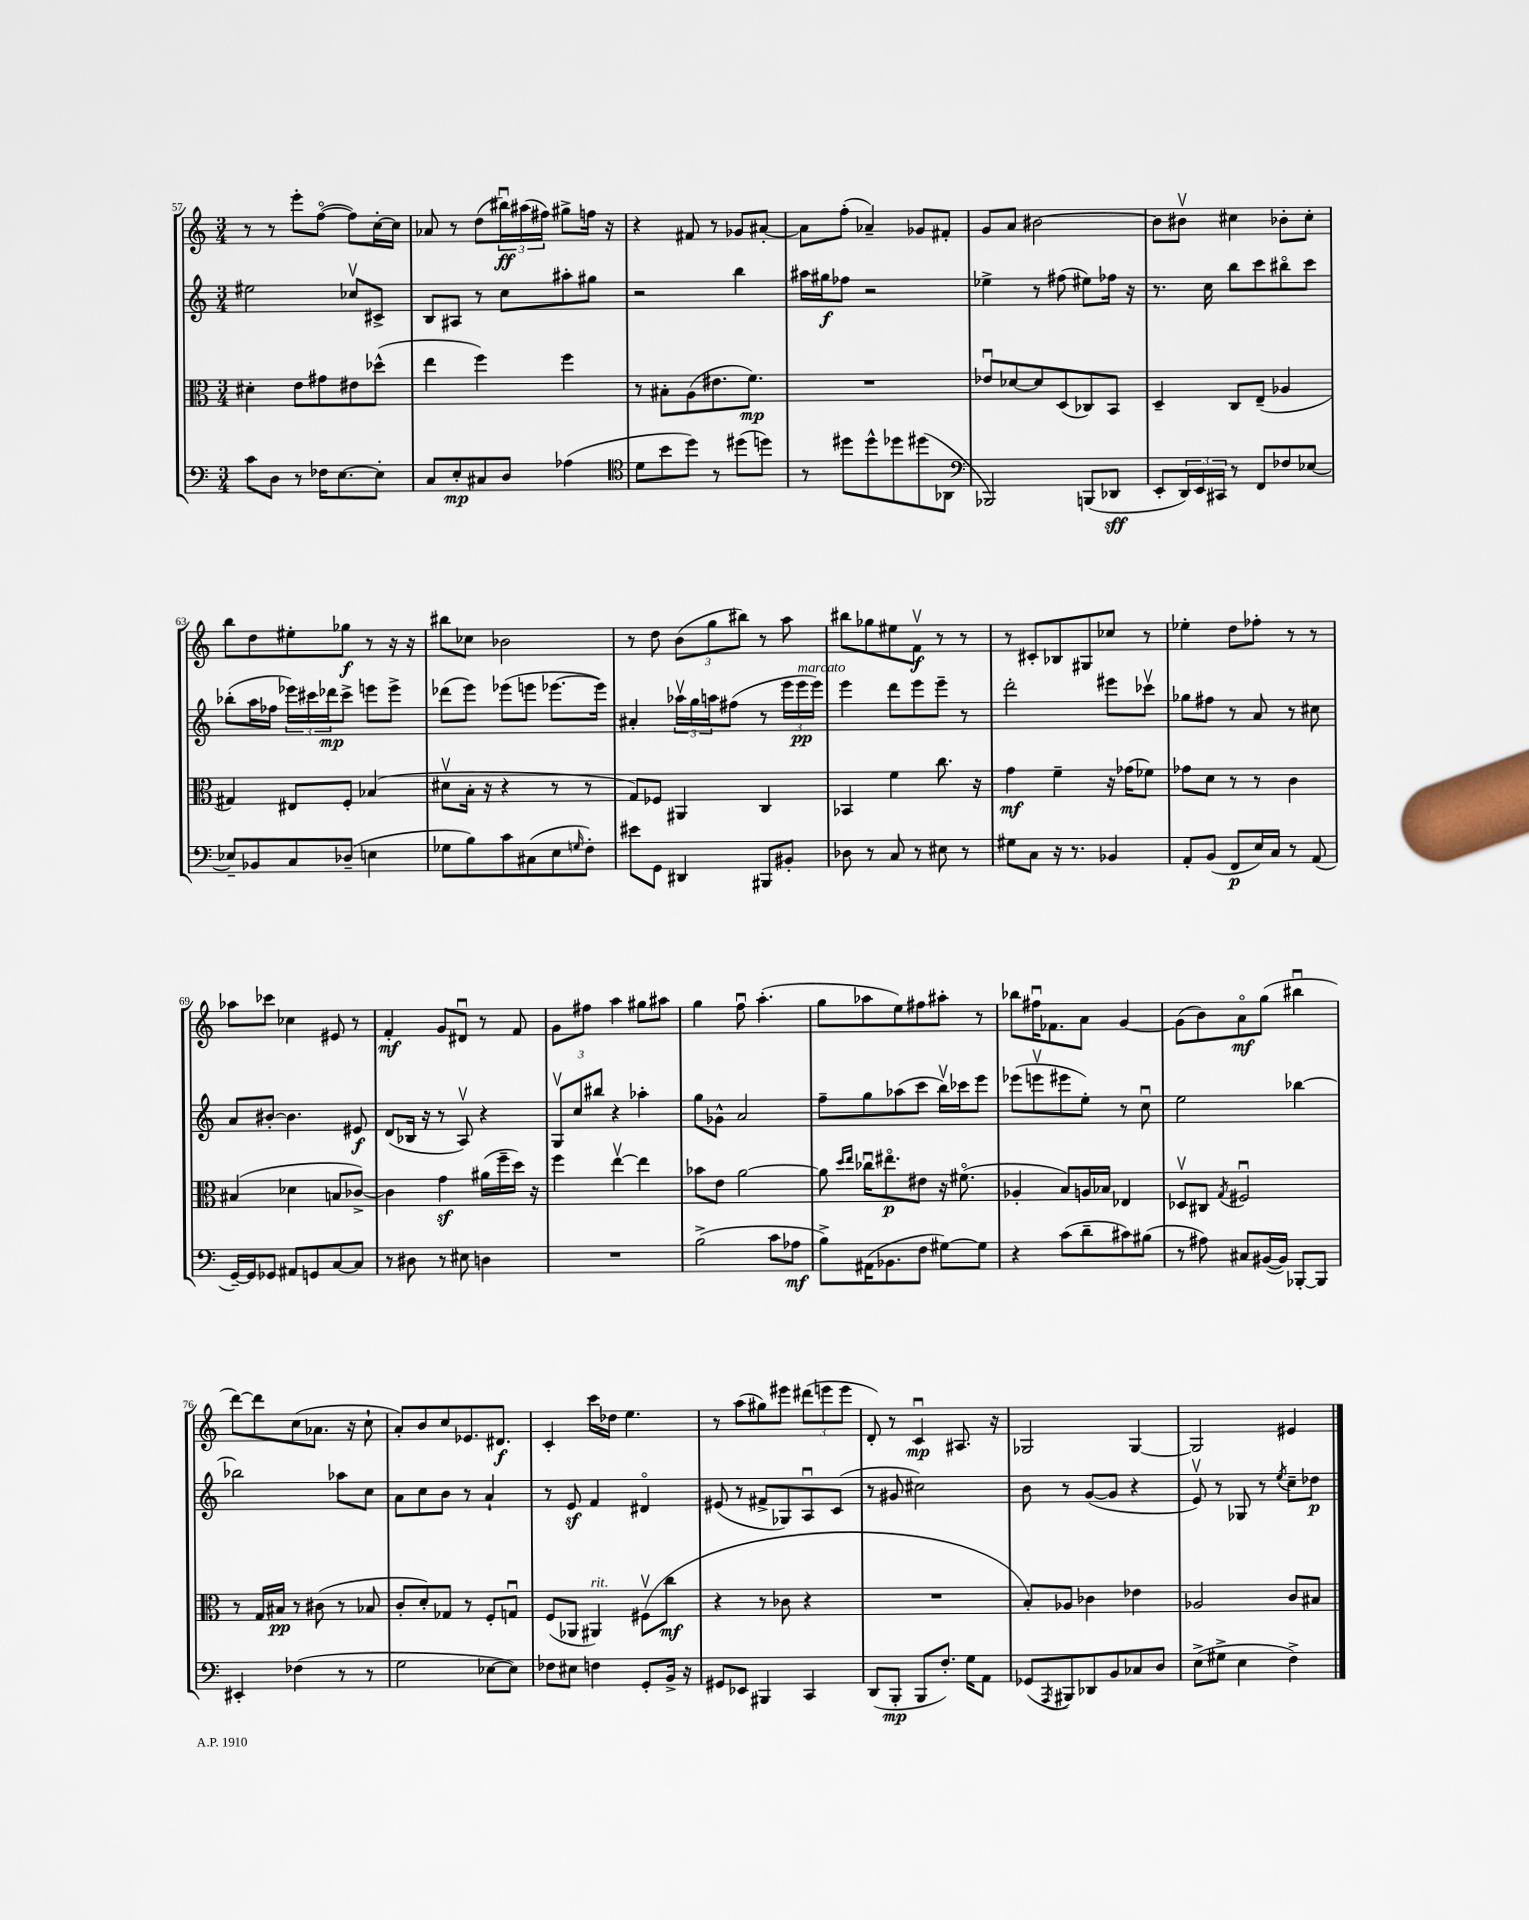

**kern	**kern	**kern	**kern
*staff4	*staff3	*staff2	*staff1
*clefF4	*clefC3	*clefG2	*clefG2
*k[]	*k[]	*k[]	*k[]
*M3/4	*M3/4	*M3/4	*M3/4
8c	4d#'	2ee#	8r
8D	.	.	8r
8r	8e	.	8eee'
16F-	8g#	.	([8ffo
[8.E	.	.	.
.	8e#	8cc-v	8ff])
8E']	(8dd-^^	8c#^	[16cc'
.	.	.	16cc]
=	=	=	=
8C	4ee	8B	8a-
8E'	.	8A#	8r
8C#	4ff)	8r	(8dd
8D	.	8cc	24bb#u)
.	.	.	(24aa#
.	.	.	24ff#)
(4A-	4ff	8aa#'	8gg#^
.	.	8gg#	16ff
.	.	.	16r
=	=	=	=
*clefC4	*	*	*
8d	8r	2r	4r
8b	8B#'	.	.
8dd)	(8A	.	8f#
8r	8.e#	.	8r
(8dd#	.	4bb	8g-
.	8.f)	.	.
8dd)	.	.	[8a#'
=	=	=	=
8r	2.r	16aa#	8a#]
.	.	16gg#	.
8dd#	.	8ff-	(8ff'
8dd#^^	.	2r	4a-~)
8dd-	.	.	.
(8dd#	.	.	8g-
8AA-	.	.	8f#'
=	=	=	=
*clefF4	*	*	*
2BBB-)	8e-u	4ee-^	8g
.	[8d-	.	8a
.	8d-]	8r	[2b#
.	(8D	(8ff#	.
(8BBB	8C-)	8ee#)	.
8DD-	8BB	16ff-	.
.	.	16r	.
=	=	=	=
8EE'	4D~	8.r	8b#]
24DD)	.	.	8b#v
24EE	.	.	.
.	.	16cc	.
24CC#	.	.	.
8r	8C	8bb	4cc#
8FF	(8E~	8ccc	.
8F-	4A-	8bb#o	8b-'
[8E-	.	8ccc	8cc#'
=	=	=	=
8E-~]	4G#)	(8bb-'	8bb
8BB-	.	16aa	8dd
.	.	16ff-	.
8C	8E#	24eee-)	8ee#'
.	.	24ccc#	.
.	.	24ddd-	.
(8D-~	8F'	8ccc#^	8gg-
4E	(4B-	8eee	8r
.	.	8eee^	16r
.	.	.	16r
=	=	=	=
8G-	8d#v	(8ddd-	8bb#
8B)	16B'	8eee)	8cc-
.	16r	.	.
8c	4r	(8eee-	2b-
(8C#	.	8eee	.
8E	8r	[8.eee-	.
16qqG	.	.	.
8F')	8r	.	.
.	.	16eee-])	.
=	=	=	=
8e#	8G)	4a#'	8r
8GG	8F-	.	8dd
4DD#	4AA#	24aa-v	(12b
.	.	24gg	.
.	.	24aa	12gg
.	.	(8ff#	.
.	.	.	12bb#)
8BBB#	4C	8r	8r
8BB#'	.	24eee	8aa
.	.	24eee	.
.	.	24eee)	.
=	=	=	=
8D-	4BB-	4eee	8bb#
8r	.	.	8gg-
8C	4f	8ddd	8ee#
8r	.	8eee	8fv
8E#	8.cc	8eee~	8r
8r	.	8r	8r
.	16r	.	.
=	=	=	=
8G#	4g	2ddd'	8r
8C	.	.	8c#'
16r	4f~	.	8B-
8.r	.	.	.
.	.	.	8G#
4BB-	16r	8eee#	8cc-
.	(16g-	.	.
.	8f-)	8ccc-v	8r
=	=	=	=
8AA'	8g-	8gg-	4ee-'
(8BB	8d	8ff#	.
8FF	8r	8r	8dd
16E)	8r	8a	8ff-'
16C	.	.	.
8r	4c	8r	8r
(8AA	.	8cc#	8r
=	=	=	=
[16GG~)	(4B#	8a	8aa-
16GG]	.	.	.
8GG-	.	[8b#'	8ccc-
8AA#	4d-	4.b#]	4cc-
8GG	.	.	.
[8C	8B	.	8e#
8C]	[8c-^)	8e#	8r
=	=	=	=
8r	4c-]	(8d	4f'
8D#	.	16B-	.
.	.	16r	.
8r	4g	8r	8g
8E#	.	8Av)	8d#u
4D	(16a#	4r	8r
.	16ff~	.	.
.	16dd)	.	8f
.	16r	.	.
=	=	=	=
2.r	4ff	12Gv	8g
.	.	12cc	.
.	.	.	8ff#
.	.	12bb#	.
.	[4eev	4r	4aa
.	4ee]	4aa-'	8gg#
.	.	.	8aa#
=	=	=	=
(2B^	8b-	8gg	4gg
.	8e	8g-^^	.
.	[2a	2a	8ffu
.	.	.	(4.aa'
8c	.	.	.
8A-	.	.	.
=	=	=	=
8B^)	8a]	8ff~	8gg
.	16qqdd	.	.
.	16qqee	.	.
(16AA#	16cc-u	8gg	8aa-
8.BB-	8.ee#o	.	.
.	.	(8aa-	8ee)
8F	8e#	8ccc	8ff#
[8G#)	16r	16bbv)	8aa#'
.	(8.f#o	16ccc-	.
8G#]	.	8eee	8r
=	=	=	=
4r	4A-'	(8eee-	8bb-
.	.	8eeev	16ff#u
.	.	.	8.f-
(8c	8B)	8eee#	.
8d~	16A	8ee')	8a
.	16B-	.	.
8c#)	4E-	8r	[4g
(8B#	.	8ccu	.
=	=	=	=
8r	8D-v	2ee	(8g]
8A#)	8C#	.	8b)
.	8qG	.	.
8C#	2F#u	.	8ao
([16BB#	.	.	(8gg
16BB#])	.	.	.
[8BBB-'	.	[4bb-	4bb#u
8BBB-]	.	.	.
=	=	=	=
4EE#'	8r	2bb-]	[8ddd)
.	16G	.	8ddd]
.	16B#	.	.
(4F-	8r	.	(8cc
.	(8c#	.	8.a-
8r	8r	8aa-	.
.	.	.	16r
8r	8B-	8cc	8cc`
=	=	=	=
2G	8c'	8a	8a')
.	8d')	8cc	8b
.	8G-	8b	8cc
.	8r	8r	8.e-
[8E-	8F'	4a`	.
.	.	.	8.d#
8E-])	8Gu	.	.
=	=	=	=
8F-	(8F	8r	4c'
8E#	8AA-	8e	.
4F	4AA#)	4f	16ccc
.	.	.	16dd-
.	.	.	4.ee
8GG'	(8F#v	4d#o	.
16BB^	8cc	.	.
16r	.	.	.
=	=	=	=
8GG#	4r	(8e#	8r
8EE-	.	8r	(8aa
4BBB#	8r	8f#^	8gg#)
.	8c-	8G-)	8eee#
4CC	4r	8Au	(12ddd#
.	.	.	12eee
.	.	(8c	.
.	.	.	12eee
=	=	=	=
(8DD	2.r	8r	8d')
8BBB'	.	8g#	8r
8BBB	.	2cc#)	4cu
8.F')	.	.	.
.	.	.	8.A#
16G	.	.	.
8AA	.	.	.
.	.	.	16r
=	=	=	=
(8GG-	8B')	8b	2G-
8qAAA	.	.	.
8BBB#)	8A-	8r	.
8DD-	4c-	([8g	.
8BB	.	8g]	.
8C-	4e-	4r	[4G-
8D	.	.	.
=	=	=	=
(8E^	2A-	8ev)	2G-]
8G#^	.	8r	.
4E	.	8G-	.
.	.	8r	.
.	.	8qee	.
4F^)	8c	8cc~	4e#
.	8B#	8dd-	.
==	==	==	==
*-	*-	*-	*-
